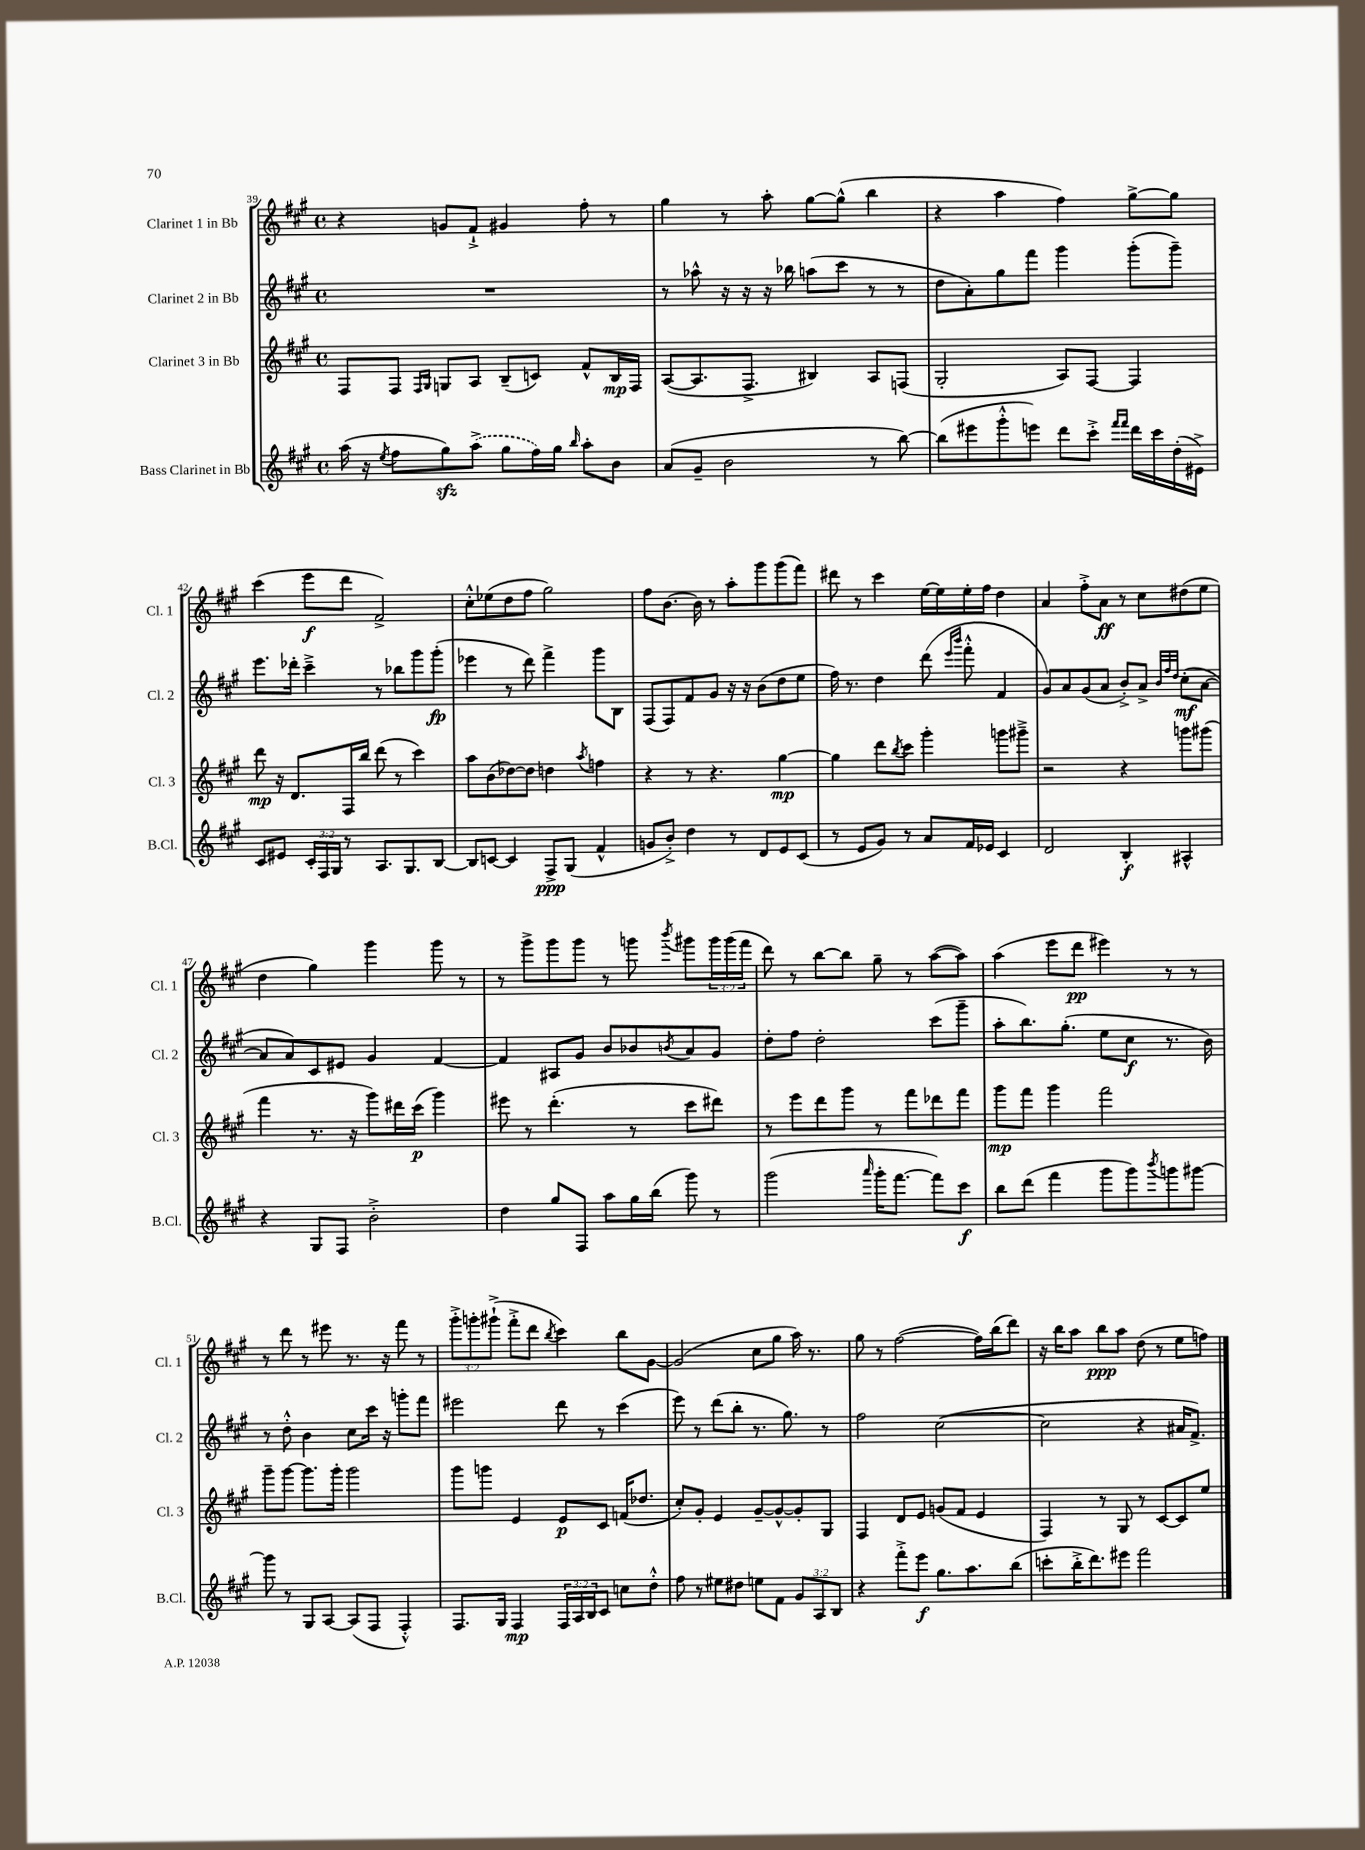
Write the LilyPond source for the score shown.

<<
\new StaffGroup <<
\new Staff = "s0" \with { instrumentName = "Clarinet 1 in Bb" shortInstrumentName = "Cl. 1" } {
    \clef treble \key a \major \defaultTimeSignature \time 4/4 \override Staff.TupletNumber.text = #tuplet-number::calc-fraction-text
    r4 g'8 fis'8-!-> gis'4 fis''8-. r8 |
    gis''4 r8 a''8-. gis''8~ gis''8-^( b''4 |
    r4 a''4 fis''4) gis''8~-> gis''8 |
    cis'''4( e'''8\f d'''8 fis'2->) |
    cis''8-.-^ ees''8( d''8 fis''8 gis''2) |
    fis''8 b'8.~ b'16 r8 a''8-. gis'''8 gis'''8( fis'''8) |
    dis'''8 r8 cis'''4 e''16~ e''16 e''16-. fis''16 d''4 |
    a'4 fis''8-.-> a'8\ff r8 cis''8 dis''8( e''8 |
    d''4 gis''4) gis'''4 gis'''8 r8 |
    r8 gis'''8-> gis'''8 gis'''8 r8 g'''8 \acciaccatura { b'''8 } gis'''8 \tuplet 3/2 { gis'''16 gis'''16( fis'''16 } |
    d'''8) r8 b''8~ b''8 gis''8-- r8 a''8~( a''8) |
    a''4( e'''8 d'''8\pp eis'''4) r8 r8 |
    r8 d'''8 r8 eis'''8 r8. r16 fis'''8 r8 |
    \tuplet 3/2 { gis'''8-.-> g'''8-. gis'''8-!->( } fis'''8-.-> d'''8 \acciaccatura { b''8 } cis'''4) b''8 gis'8~ |
    gis'2( cis''8 gis''8 a''16) r8. |
    gis''8 r8 fis''2~( fis''16) b''16( d'''8) |
    r16 b''16 a''8 b''8\ppp a''8 d''8( r8 e''8 f''8) \bar "|." |
}
\new Staff = "s1" \with { instrumentName = "Clarinet 2 in Bb" shortInstrumentName = "Cl. 2" } {
    \clef treble \key a \major \defaultTimeSignature \time 4/4
    R1 |
    r8 aes''8-^ r16 r16 r16 bes''16 a''8( cis'''8 r8 r8 |
    d''8 a'8-.) gis''8 fis'''8 gis'''4 gis'''8-.( gis'''8--) |
    e'''8. des'''16-. cis'''4---> r8 bes''8 gis'''8 gis'''8-.\fp( |
    ees'''4 r8 d'''8) fis'''4-> gis'''8 b8 |
    fis8( fis8) fis'8 gis'8 r16 r16 b'8( d''8 e''8 |
    fis''16) r8. d''4 d'''8( \grace { e'''16 b'''16 } fis'''8-.-^ fis'4 |
    gis'8) a'8 gis'8( a'8 b'8-.->) a'8-> \grace { b'32 fis''32 d''32 } cis''8-.\mf( a'8~ |
    a'8 a'8) cis'8 eis'8 gis'4 fis'4~ |
    fis'4 ais8 gis'8 b'8 bes'8 \acciaccatura { b'8 } a'8 gis'8 |
    d''8-. fis''8 d''2-. cis'''8( gis'''8-- |
    a''8-. b''8.) gis''8.-.( e''8 cis''8\f r8. b'16) |
    r8 d''8-.-^ b'4 cis''8 cis'''16 r16 g'''8-. fis'''8 |
    eis'''2 d'''8 r8 cis'''4( |
    e'''8) r8 d'''8( b''8-. r8. gis''8.) r8 |
    fis''2 cis''2~( |
    cis''2 r4 ais'16 fis'8.->) \bar "|." |
}
\new Staff = "s2" \with { instrumentName = "Clarinet 3 in Bb" shortInstrumentName = "Cl. 3" } {
    \clef treble \key a \major \defaultTimeSignature \time 4/4
    fis8 fis8 \grace { fis16 gis16 } g8 a8 b8--( c'8) fis'8-^ b16\mp fis16 |
    a8~( a8. fis8.-> bis4) a8 f8( |
    gis2-. a8) fis8~ fis4 |
    d'''8\mp r16 d'8. fis16 b''16 d'''8( r8 cis'''4) |
    a''8 b'8( des''8~) des''8 d''4 \acciaccatura { a''8 } f''4 |
    r4 r8 r4. gis''4~\mp |
    gis''4 d'''8 \acciaccatura { b''8 } cis'''8 gis'''4-. g'''8 gis'''8---> |
    r2 r4 g'''8 gis'''8( |
    fis'''4 r8. r16 gis'''8) dis'''16 cis'''16\p( gis'''4) |
    eis'''8 r8 d'''4.-.( r8 cis'''8 dis'''8) |
    r8 e'''8 d'''8 gis'''8 r8 fis'''8 des'''8 fis'''8 |
    gis'''8\mp fis'''8 gis'''4 fis'''2 |
    gis'''8-- gis'''8~ gis'''8. gis'''16-. gis'''2 |
    gis'''8 g'''8 e'4 e'8\p cis'8 f'16( des''8. |
    cis''8-.) gis'8-. e'4 gis'8~-- gis'8~-^ gis'8-. gis8 |
    fis4 d'8 e'8 g'8( fis'8 e'4 |
    fis4) r8 gis8 r8 cis'8~ cis'8 e''8 \bar "|." |
}
\new Staff = "s3" \with { instrumentName = "Bass Clarinet in Bb" shortInstrumentName = "B.Cl." } {
    \clef treble \key a \major \defaultTimeSignature \time 4/4 \override Staff.TupletNumber.text = #tuplet-number::calc-fraction-text
    a''16( r16 \acciaccatura { e''8 } fis''8 gis''8\sfz) \once \slurDashed a''8->( gis''8 fis''16) gis''16 \grace { b''16 } a''8-. b'8 |
    a'8( gis'8-- b'2 r8 b''8~) |
    b''8( eis'''8 gis'''8-.-^ e'''8) d'''8 cis'''8-.-> \grace { fis'''16 fis'''16 } d'''16 cis'''16 d''16-.( eis'16->) |
    cis'8 eis'8 \tuplet 3/2 { cis'16-. fis16 gis16 } r8 a8. gis8. b8~ |
    b8 c'8~ c'4 fis8->\ppp gis8( fis'4-^ |
    g'8 b'8-.->) d''4 r8 d'8 e'8 cis'8( |
    r8 e'8 gis'8) r8 a'8 fis'16 ees'16 cis'4 |
    d'2 b4-.\f ais4-^ |
    r4 gis8 fis8 b'2-.-> |
    d''4 gis''8 fis8 a''8 gis''16 b''16( gis'''8) r8 |
    gis'''2( \grace { a'''16 } gis'''16-. fis'''8.~ fis'''8) cis'''8\f |
    b''8 d'''8( fis'''4 gis'''8 gis'''8) \acciaccatura { b'''8 } g'''8 gis'''8~ |
    gis'''8 r8 gis8 a8~ a8( fis8 fis4-.-^) |
    fis8. gis16 fis4\mp \tuplet 3/2 { fis16 a16 b16 } cis'8 c''8 d''8-.-^ |
    fis''8 r8 eis''8 dis''8 e''8 fis'8 \tuplet 3/2 { gis'8 a8 b8 } |
    r4 fis'''8-.-> e'''8\f gis''8. a''8. b''8( |
    c'''8-. b''16-.-> d'''8.) eis'''8 fis'''2 \bar "|." |
}
>>
>>
\layout { \context { \Score currentBarNumber = #39 } }
